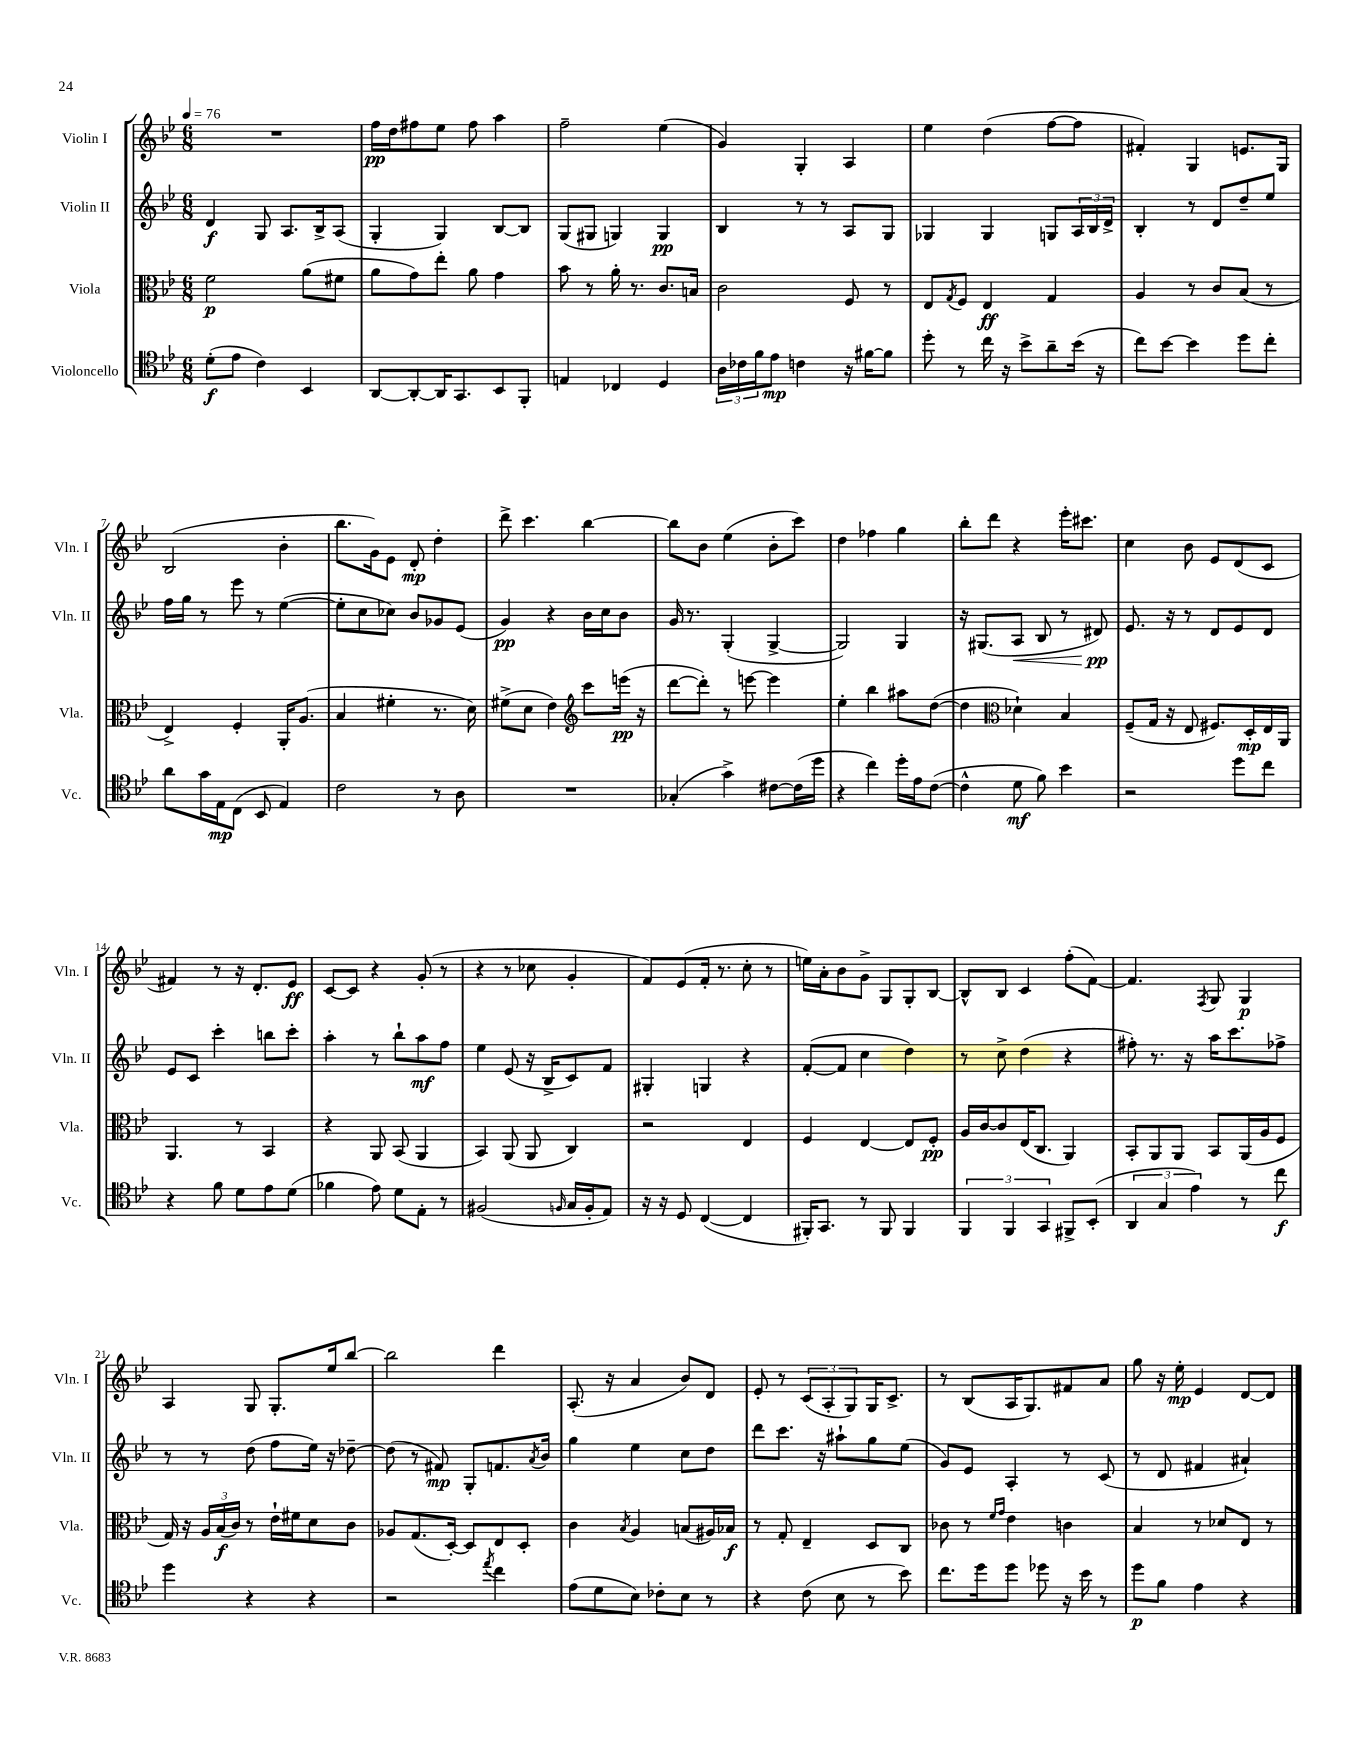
<<
\new StaffGroup <<
\new Staff = "s0" \with { instrumentName = "Violin I" shortInstrumentName = "Vln. I" } {
    \clef treble \key bes \major \numericTimeSignature \time 6/8 \tempo 4 = 76
    R2. |
    f''16\pp d''16 fis''8 ees''8 fis''8 a''4 |
    f''2-- ees''4( |
    g'4) g4-. a4 |
    ees''4 d''4( f''8~ f''8 |
    fis'4-.) g4 e'8. g16 |
    bes2( bes'4-. |
    bes''8. g'16) ees'8 d'8-.\mp d''4-. |
    d'''8-> c'''4. bes''4~ |
    bes''8 bes'8 ees''4( bes'8-. c'''8) |
    d''4 fes''4 g''4 |
    bes''8-. d'''8 r4 ees'''16-. cis'''8. |
    c''4 bes'8 ees'8 d'8( c'8 |
    fis'4) r8 r16 d'8.-. ees'8\ff |
    c'8~ c'8 r4 g'8-.( r8 |
    r4 r8 ces''8 g'4-. |
    f'8) ees'8( f'16-. r8. c''8-. r8 |
    e''16) a'16-. bes'8 g'8-> g8 g8-. bes8~ |
    bes8-^ bes8 c'4 f''8-.( f'8~) |
    f'4. \acciaccatura { f8 } g8 g4\p |
    a4 g8 g8.-. ees''16 bes''8~ |
    bes''2 d'''4 |
    a8.-.( r16 a'4 bes'8) d'8 |
    ees'8-. r8 \tuplet 3/2 { c'8( a8-. g8) } g16 c'8.-> |
    r8 bes8( a16 g8.) fis'8 a'8 |
    g''8 r16 ees''16-.\mp ees'4 d'8~ d'8 \bar "|." |
}
\new Staff = "s1" \with { instrumentName = "Violin II" shortInstrumentName = "Vln. II" } {
    \clef treble \key bes \major \numericTimeSignature \time 6/8
    d'4\f g8 a8. bes16-> a8( |
    g4-. g4) bes8~ bes8 |
    g8( gis8 g4) g4\pp |
    bes4 r8 r8 a8 g8 |
    ges4 ges4 g8 \tuplet 3/2 { a16 bes16 d'16-> } |
    bes4-. r8 d'8 d''8-- ees''8 |
    f''16 g''16 r8 ees'''8 r8 ees''4~( |
    ees''8-. c''8 ces''8) bes'8 ges'8 ees'8( |
    g'4\pp) r4 bes'16 c''16 bes'8 |
    g'16 r8. g4-.( g4~-> |
    g2) g4 |
    r16 gis8.( a8\< bes8 r8 dis'8\pp\!) |
    ees'8. r16 r8 d'8 ees'8 d'8 |
    ees'8 c'8 c'''4-. b''8 c'''8-. |
    a''4-. r8 bes''8-! a''8\mf f''8 |
    ees''4 ees'8( r16 bes16-> c'8) f'8 |
    gis4-. g4 r4 |
    f'8~-.( f'8 c''4 d''4) |
    r8 c''8-> d''4( r4 |
    fis''8-.) r8. r16 a''16 c'''8. fes''8-> |
    r8 r8 d''8( f''8 ees''16) r16 des''8~-- |
    des''8( r8 fis'8\mp) g8-. f'8. \acciaccatura { a'8 } bes'16 |
    g''4 ees''4 c''8 d''8 |
    d'''8 c'''8. r16 ais''8-! g''8 ees''8( |
    g'8) ees'8 a4-. r8 c'8( |
    r8 d'8 fis'4 ais'4-!) \bar "|." |
}
\new Staff = "s2" \with { instrumentName = "Viola" shortInstrumentName = "Vla." } {
    \clef alto \key bes \major \numericTimeSignature \time 6/8
    f'2\p a'8( fis'8 |
    a'8 g'8) ees''8-. a'8 g'4 |
    bes'8 r8 a'16-. r8. c'8. b16 |
    c'2 f8 r8 |
    ees8 \acciaccatura { g8 } f8 ees4\ff g4 |
    a4 r8 c'8 bes8( r8 |
    ees4->) f4-. a,16-. a8.( |
    bes4 fis'4-. r8. d'16) |
    fis'8->( d'8 ees'4) \clef treble c'''8 e'''16\pp( r16 |
    d'''8~ d'''8-.) r8 e'''8~ e'''4 |
    ees''4-. bes''4 ais''8 d''8~( |
    d''4 \clef alto des'4-!) bes4 |
    f8--( g16 r16 ees8 fis8.) d16-.\mp ees16 a,16 |
    a,4. r8 bes,4 |
    r4 a,8 bes,8( a,4 |
    bes,4) a,8( a,8 c4) |
    r2 ees4 |
    f4 ees4~ ees8 f8-.\pp |
    a16 c'16~ c'8 ees16( c8. a,4) |
    bes,8-. a,8 a,8 bes,8 a,16( a16 f8 |
    g16) r16 \tuplet 3/2 { a16 bes16\f( c'16) } r8 ees'16-! fis'16 d'8 c'8 |
    aes8 g8.( d16~-.) d8 ees8 d8-. |
    c'4 \acciaccatura { bes8 } a4 b8( ais16) bes16\f |
    r8 g8-. ees4-- d8 c8 |
    ces'8 r8 \grace { f'16 g'16 } ees'4 c'4 |
    bes4 r8 des'8 ees8 r8 \bar "|." |
}
\new Staff = "s3" \with { instrumentName = "Violoncello" shortInstrumentName = "Vc." } {
    \clef tenor \key bes \major \numericTimeSignature \time 6/8
    d'8-.\f( ees'8 c'4) bes,4 |
    a,8~ a,8~-. a,16 g,8. bes,8 f,8-. |
    e4 ces4 d4 |
    \tuplet 3/2 { a16 ces'16 f'16 } ees'8\mp c'4 r16 fis'16~ fis'8 |
    d''8-. r8 c''16 r16 bes'8-> a'8-- bes'16( r16 |
    c''8) bes'8~ bes'4 d''8 c''8-. |
    a'8 g'16 ees16\mp c8( bes,8 ees4) |
    c'2 r8 a8 |
    R2. |
    ges4-.( g'4->) cis'8~ cis'16( d''16 |
    r4 c''4) d''16-. ees'16 c'8~( |
    c'4-^ d'8\mf f'8) bes'4 |
    r2 d''8 c''8 |
    r4 f'8 d'8 ees'8 d'8( |
    fes'4 ees'8) d'8 ees8-. r8 |
    fis2( \grace { f16 } g16 f16-. ees8) |
    r16 r16 d8 c4~( c4 |
    fis,16-.) g,8. r8 fis,8 fis,4 |
    \tuplet 3/2 { f,4 f,4 g,4 } fis,8-> bes,8-.( |
    \tuplet 3/2 { a,4 g4 ees'4) } r8 c''8\f |
    d''4 r4 r4 |
    r2 \acciaccatura { ees''8 } c''4 |
    ees'8( d'8 bes8) ces'8-. bes8 r8 |
    r4 c'8( bes8 r8 bes'8) |
    c''8. d''16 d''8 des''8 r16 bes'16 r8 |
    d''8\p f'8 ees'4 r4 \bar "|." |
}
>>
>>
